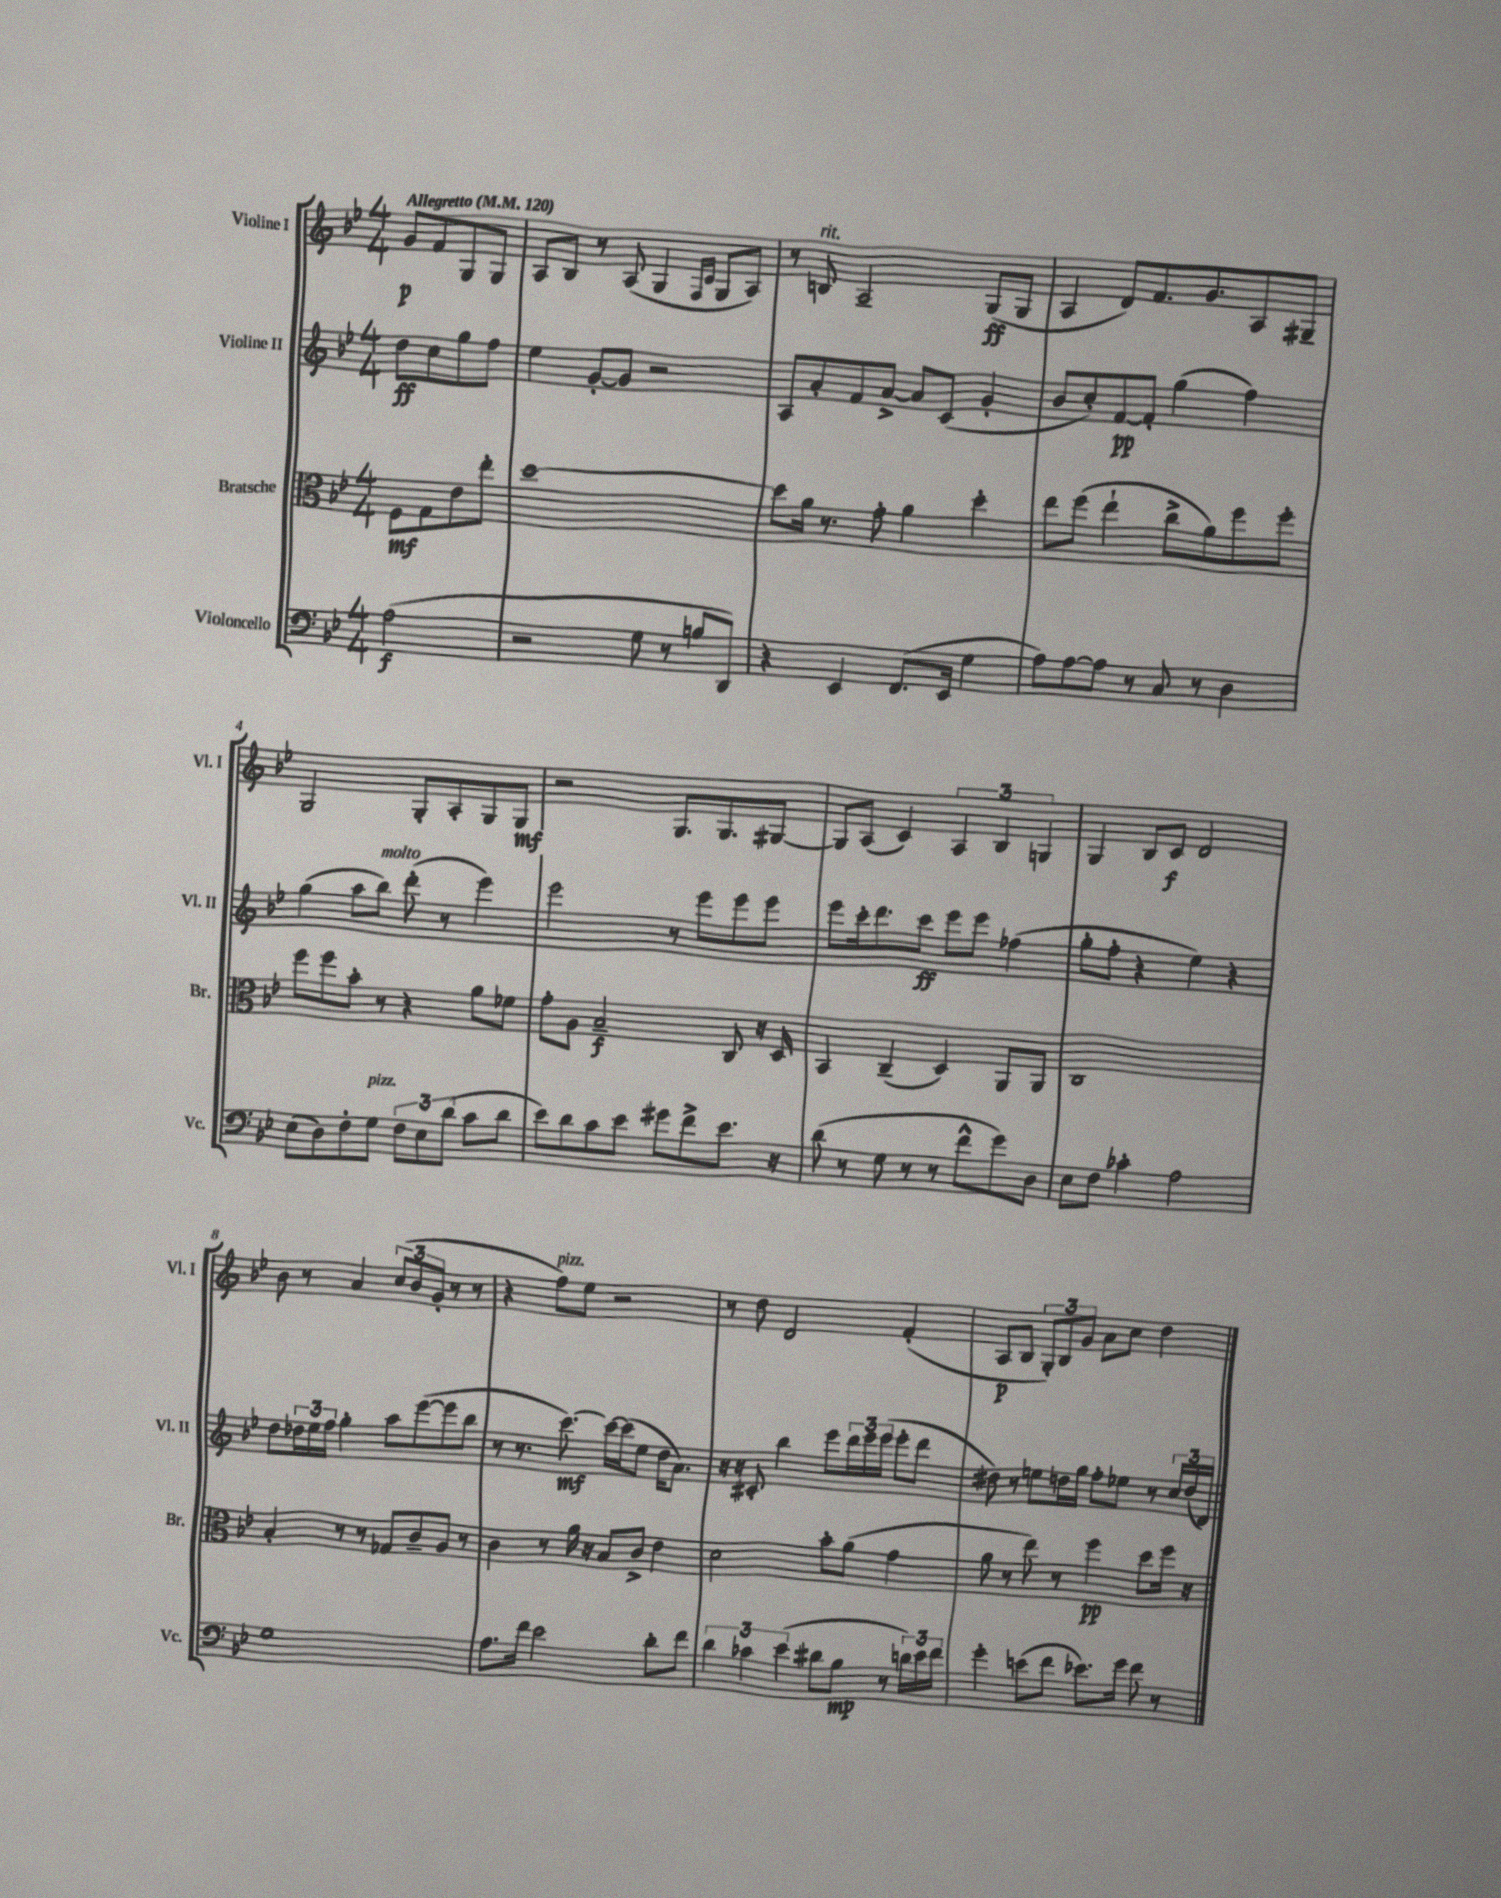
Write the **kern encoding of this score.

**kern	**kern	**kern	**kern
*staff4	*staff3	*staff2	*staff1
*clefF4	*clefC3	*clefG2	*clefG2
*k[b-e-]	*k[b-e-]	*k[b-e-]	*k[b-e-]
*M4/4	*M4/4	*M4/4	*M4/4
*MM120	*MM120	*MM120	*MM120
(2A\	8F\L	8dd\L	8g/L
.	8G\	8cc\	8f/
.	8e-\	8gg\	8G/
.	8ee-'\J	8ff\J	8G/J
=	=	=	=
2r	[1dd	4ee-\	8A/L
.	.	.	8B-/J
.	.	[8g'/L	8r
.	.	8g/]J	(8A/
8G\	.	2r	4G/
8r	.	.	.
.	.	.	16qqF/LL
.	.	.	16qqc/JJ
8B/L	.	.	8G/L
8DD/J)	.	.	8A/J)
=	=	=	=
4r	8dd\]L	8A/L	8r
.	16a\Jk	8a'/	8B/
.	8.r	.	.
4EE-/	.	8f/	2A~/
.	8g'\	[8a^/J	.
(8.FF/L	4a\	8a/]L	.
.	.	(8c/J	.
16EE-/Jk	.	.	.
4G\	4dd'\	4g'/	(8G/L
.	.	.	8G/J
=	=	=	=
8A\L)	8ee-\L	8b-/L	4A/
[8A\	(8ff\J	8cc'/)	.
8A\]J	4ee-`\	[8f/	8d/L)
8r	.	8f'/]J	8.f/
8C/	8cc^\L	(4gg\	.
.	.	.	8.g/
8r	8a\)	.	.
4D\	8ff\	4ff\)	8A/
.	8ff'\J	.	8G#~/J
=	=	=	=
(8E-\L	8ff\L	(4gg\	2G/
8D\)	8ff\	.	.
8F'\	8b-'\J	8aa\L	.
8G\J	8r	8bb-\J)	.
12F\L	4r	(8ddd'\	8G'/L
12E-\	.	.	.
.	.	8r	8A'/
(12d\J	.	.	.
8c\L	8a\L	4eee-\)	8G/
8d\J	8f-\J	.	8G/J
=	=	=	=
8e-\L)	8g'\L	2eee-\	2r
8d\	8A\J	.	.
8c\	2B-~/	.	.
8e-\J	.	.	.
8g#\L	.	8r	8.G/L
8f^\	.	8eee-\L	.
.	.	.	8.G/
8.e-\J	8C/	8eee-\	.
.	16r	8eee-\J	[8G#/J
16r	16D/	.	.
=	=	=	=
(8d\	4BB-/	8eee-\L	8G#/]L
8r	.	16ccc'\k	(8A/J
.	.	8.ddd\	.
8G\	(4C~/	.	4c/)
8r	.	8ccc\J	.
8r	4D/)	8eee-\L	6A/
8f^^\L	.	8eee-\J	.
.	.	.	6B-/
8g\)	8AA/L	(4ff-\	.
.	.	.	6G/
8D\J	8AA/J	.	.
=	=	=	=
8E-\L	1C	8gg'\L	4G/
8F\J	.	8ff'\J	.
4c-'\	.	4r	8B-/L
.	.	.	8c/J
2A\	.	4ee-\)	2d/
.	.	4r	.
=	=	=	=
1G	4B-'/	8dd\L	8b-\
.	.	24dd-\L	8r
.	.	24ee-\	.
.	.	24ff\JJ	.
.	8r	4gg'\	4a/
.	8r	.	.
.	8G-/L	8aa\L	(12cc/L
.	.	.	12b-/
.	8c~/	([8eee-\	.
.	.	.	12g'/J
.	8A/J	8eee-\]	8r
.	8r	8bb-\J	8r
=	=	=	=
8.A\L	4c\	8r	4r
.	.	8.r	.
16f\Jk	.	.	.
2e-\	8r	.	8ff\L)
.	.	[8.ccc\)	.
.	16a\	.	8ee-\J
.	16r	.	.
.	8B-/L	16ccc\_LL	2r
.	.	(16ccc\]J	.
.	8c^/J	8ee-\J	.
8d'\L	4e-\	16dd\LK	.
.	.	8.a\J)	.
8f\J	.	.	.
=	=	=	=
6d\	2d\	16r	8r
.	.	16r	.
.	.	8c#'/	8dd\
6c-\	.	.	.
.	.	4bb-\	2d/
(6e-\	.	.	.
8d#\L	8b-'\L	8eee-\L	.
8B-\J	(8a\J	24ddd\L	.
.	.	24eee-\	.
.	.	(24eee-\JJ	.
8r	4g\	8eee-'\L	(4f'/
24d\LL)	.	8ddd\J	.
24e-\	.	.	.
24f\JJ	.	.	.
=	=	=	=
4g'\	8a\	8dd#\)	8A/L
.	8r	8r	8B-/J
(8e\L	8ee-\)	8ee\L	12G'/L)
.	.	.	12B-/
8f\J	8r	16dd\L	.
.	.	.	12g/J
.	.	16gg\JJ	.
8.e-\L)	4ff\	8ff'\L	8a\L
.	.	8ee-\J	8cc\J
16g\Jk	.	.	.
8f\	8dd\L	8r	4dd\
8r	16ff\Jk	24cc/LL	.
.	.	(24dd/	.
.	16r	.	.
.	.	24d/JJ)	.
==	==	==	==
*-	*-	*-	*-
